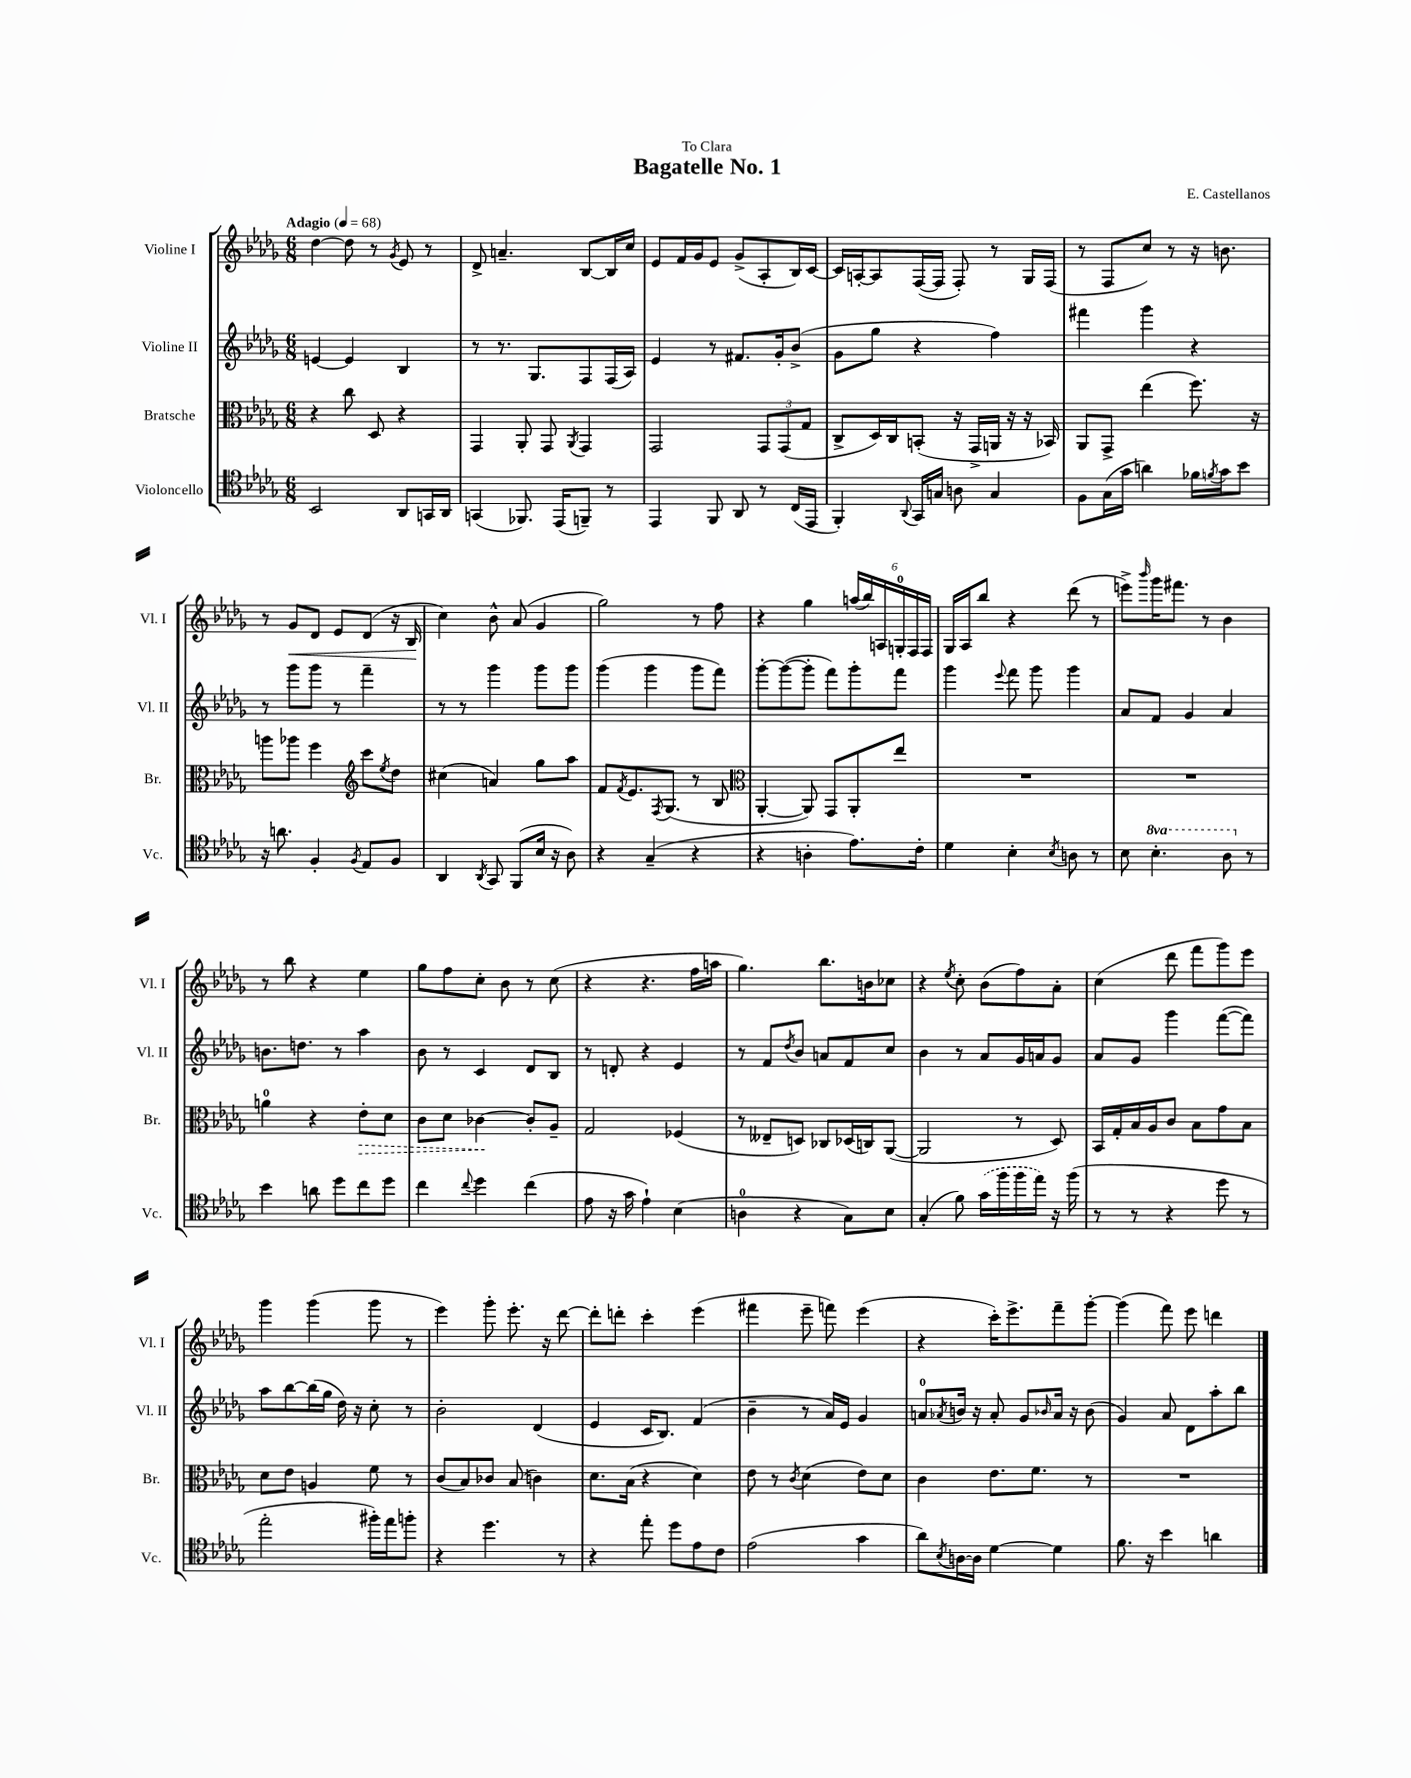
\header { title = "Bagatelle No. 1" composer = "E. Castellanos" dedication = "To Clara" }
<<
\new StaffGroup <<
\new Staff = "s0" \with { instrumentName = "Violine I" shortInstrumentName = "Vl. I" } {
    \clef treble \key des \major \numericTimeSignature \time 6/8 \tempo "Adagio" 4 = 68
    des''4~ des''8 r8 \acciaccatura { ges'8 } ees'8 r8 |
    des'8-> a'4.-- bes8~ bes16 c''16 |
    ees'8 f'16 ges'16 ees'8 ges'8->( aes8-. bes16) c'16~ |
    c'16 a16~-. a8 f16~( f16 f8-.) r8 ges16 f16( |
    r8 f8 c''8) r8 r16 b'8. |
    r8 ges'8\< des'8 ees'8 des'8( r16 bes16\! |
    c''4) bes'8-^ aes'8( ges'4 |
    ges''2) r8 f''8 |
    r4 ges''4 \tuplet 6/4 { a''16( bes''16) a16 g16-0-. f16 f16 } |
    ges16 aes16 bes''8 r4 des'''8( r8 |
    e'''8->) \grace { bes'''16 } ges'''16 fis'''8. r8 bes'4 |
    r8 bes''8 r4 ees''4 |
    ges''8 f''8 c''8-. bes'8 r8 c''8( |
    r4 r4. f''16 a''16 |
    ges''4.) bes''8. b'16 ces''8 |
    r4 \acciaccatura { ees''8 } c''8-. bes'8( f''8) aes'8-. |
    c''4( des'''8 f'''8 ges'''8) ees'''8 |
    ges'''4 ges'''4( ges'''8 r8 |
    ees'''4) ges'''8-. ees'''8.-. r16 des'''8~ |
    des'''8-. d'''8-. c'''4-. ees'''4( |
    fis'''4 ees'''8-- f'''8) ees'''4( |
    r4 c'''16-.) ees'''8.-> f'''8-- ges'''8~-. |
    ges'''4( f'''8) ees'''8 d'''4 \bar "|." |
}
\new Staff = "s1" \with { instrumentName = "Violine II" shortInstrumentName = "Vl. II" } {
    \clef treble \key des \major \numericTimeSignature \time 6/8
    e'4~ e'4 bes4 |
    r8 r8. ges8. f8 f16( aes16) |
    ees'4 r8 fis'8. ges'16-. bes'8->( |
    ges'8 ges''8 r4 f''4) |
    fis'''4 ges'''4 r4 |
    r8 ges'''8 ges'''8 r8 f'''4-- |
    r8 r8 ges'''4 ges'''8 ges'''8 |
    ges'''4( ges'''4 ges'''8 f'''8) |
    ges'''8~-. ges'''8~( ges'''8-. f'''8) ges'''8-. f'''8 |
    ges'''4 \appoggiatura { ees'''8 } f'''8 ges'''8 ges'''4 |
    aes'8 f'8 ges'4 aes'4 |
    b'8. d''8. r8 aes''4 |
    bes'8 r8 c'4 des'8 bes8 |
    r8 d'8-. r4 ees'4 |
    r8 f'8 \acciaccatura { des''8 } bes'8 a'8 f'8 c''8 |
    bes'4 r8 aes'8 ges'16 a'16 ges'8 |
    aes'8 ges'8 ges'''4 f'''8~( f'''8) |
    aes''8 bes''8~ bes''16( ges''16 des''16) r16 c''8-. r8 |
    bes'2-. des'4( |
    ees'4 c'16 bes8.) f'4( |
    bes'4-- r8 aes'16) ees'16 ges'4 |
    a'8-0 \acciaccatura { aes'8 } b'16 r16 aes'8-. ges'8 \grace { bes'16 } aes'16 r16 bes'8( |
    ges'4) aes'8 des'8 aes''8-. bes''8 \bar "|." |
}
\new Staff = "s2" \with { instrumentName = "Bratsche" shortInstrumentName = "Br." } {
    \clef alto \key des \major \numericTimeSignature \time 6/8
    r4 c''8 des8 r4 |
    ges,4 aes,8-. ges,8 \acciaccatura { aes,8 } ges,4 |
    ges,2 \tuplet 3/2 { ges,8 ges,8( ges8 } |
    c8-> des16) c16 b,8-.( r16 ges,16-> a,16 r16 r16 bes,16) |
    aes,8 ges,8-> ees''4( f''8.) r16 |
    a''8 aes''8 f''4 \clef treble c'''8 \acciaccatura { ees''8 } des''8 |
    cis''4( a'4) ges''8 aes''8 |
    f'8 \acciaccatura { f'8 } ees'8. \acciaccatura { f8 } ges8.( r8 bes8 |
    \clef alto aes,4~-. aes,8) ges,8 aes,8-. ees''8 |
    R2. |
    R2. |
    a'4-0 r4 \once \override Hairpin.style = #'dashed-line ees'8-.\> des'8 |
    c'8 des'8 ces'4~\! ces'8-. aes8-- |
    ges2 fes4( |
    r8 eeses8-- d8) ces8 des16( c16) aes,8~( |
    aes,2 r8 des8) |
    bes,16 ges16-. bes16 aes16 c'8 bes8 ges'8 bes8 |
    des'8 ees'8 a4 f'8 r8 |
    c'8( bes8) ces'8 bes8( c'4) |
    des'8. bes16( r4 des'4) |
    ees'8 r8 \acciaccatura { c'8 } des'4( ees'8) des'8 |
    c'4 ees'8. f'8. r8 |
    R2. \bar "|." |
}
\new Staff = "s3" \with { instrumentName = "Violoncello" shortInstrumentName = "Vc." } {
    \clef tenor \key des \major \numericTimeSignature \time 6/8 \set Staff.ottavationMarkups = #ottavation-simple-ordinals
    bes,2 aes,8 g,16 aes,16 |
    g,4( fes,8.) ees,16( f,8--) r8 |
    ees,4 f,8 aes,8 r8 c16( ees,16 |
    f,4-.) \appoggiatura { aes,8 } ges,16 g16 a8 g4 |
    f8 ges16( ges'16 a'4) fes'16 \acciaccatura { f'8 } ges'16 bes'8 |
    r16 a'8. f4-. \acciaccatura { f8 } ees8 f8 |
    aes,4 \acciaccatura { aes,8 } ges,8 f,8( bes16 r16 aes8) |
    r4 ges4--( r4 |
    r4 a4-. ees'8.) c'16-. |
    des'4 bes4-. \acciaccatura { bes8 } a8 r8 |
    bes8 \ottava #1 bes'4.-. aes'8 \ottava #0 r8 |
    bes'4 a'8 des''8 c''8 des''8 |
    c''4 \appoggiatura { c''8 } des''4 c''4( |
    ees'8 r16 ges'16 ees'4-!) bes4( |
    a4-0 r4 ges8) bes8 |
    ges4-.( f'8) \once \slurDashed ges'16( f''16 f''16 ees''16) r16 f''16( |
    r8 r8 r4 des''8 r8 |
    ees''2-. fis''16-.) ees''16 f''8-. |
    r4 des''4. r8 |
    r4 ees''8-. des''8 ees'8 c'8 |
    ees'2( ges'4 |
    aes'8) \acciaccatura { bes8 } a16~ a16 des'4~ des'4 |
    f'8. r16 bes'4 a'4 \bar "|." |
}
>>
>>
\layout { \context { \Score \remove "Bar_number_engraver" } }
